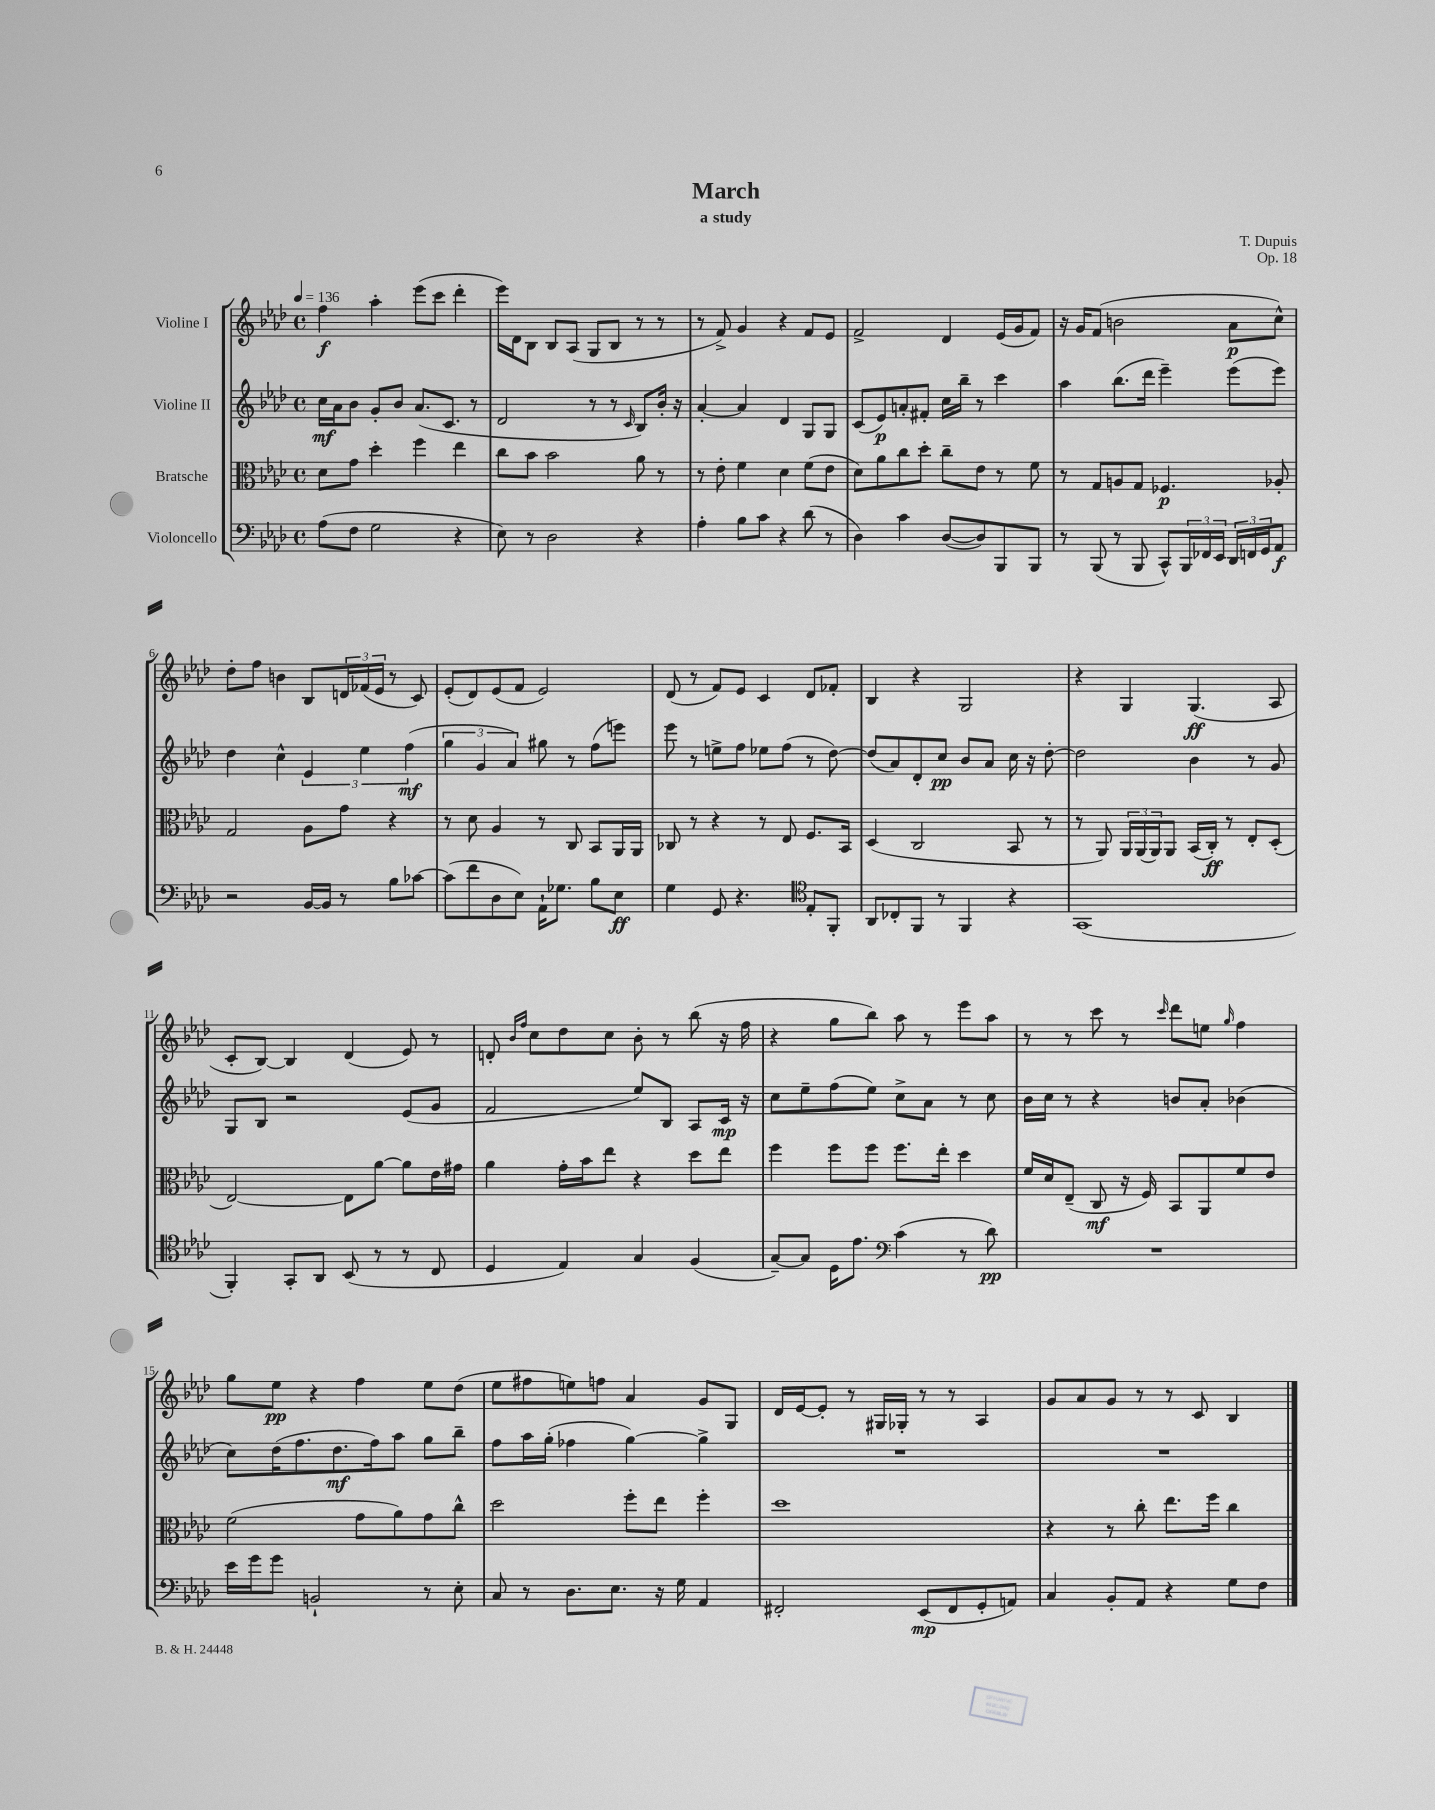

**kern	**kern	**kern	**kern
*staff4	*staff3	*staff2	*staff1
*clefF4	*clefC3	*clefG2	*clefG2
*k[b-e-a-d-]	*k[b-e-a-d-]	*k[b-e-a-d-]	*k[b-e-a-d-]
*M4/4	*M4/4	*M4/4	*M4/4
*met(c)	*met(c)	*met(c)	*met(c)
*MM136	*MM136	*MM136	*MM136
(8A-	8d-	16cc	4ff
.	.	16a-	.
8F	8g	8b-	.
2G	4dd-'	8g'	4aa-'
.	.	8b-	.
.	4ff	(8.a-	(8eee-
.	.	.	8ccc
.	.	8.c	.
4r	4ee-	.	4ddd-'
.	.	8r	.
=	=	=	=
8E-)	8cc	2d-	16eee-)
.	.	.	16d-
8r	8b-	.	8B-
2D-	2b-	.	8B-
.	.	.	(8A-
.	.	8r	8G
.	.	8r	8B-
.	.	16qqc	.
4r	8a-	8B-)	8r
.	8r	16b-'	8r
.	.	16r	.
=	=	=	=
4A-'	8r	[4a-'	8r
.	8e-'	.	8f^)
8B-	4f	4a-]	4g
8c	.	.	.
4r	4d-	4d-	4r
(8d-	(8f	8G	8f
8r	8e-	8G	8e-
=	=	=	=
4D-)	8d-)	(8c	2f^
.	8a-	8e-)	.
4c	8cc	8a'	.
.	8dd-'	8f#'	.
([8D-	8cc~	16cc	4d-
.	.	16bb-~	.
8D-])	8e-	8r	.
8BBB-	8r	4ccc	(16e-
.	.	.	16g
8BBB-	8f	.	8f)
=	=	=	=
8r	8r	4aa-	16r
.	.	.	16g
(8BBB-	8G	.	(8f
8r	8A	(8.bb-	2b
8BBB-	8G	.	.
.	.	16ddd-	.
8CC^^)	4.F-	4eee-~)	.
24BBB-	.	.	.
24FF-	.	.	.
24EE-	.	.	.
24DD-	.	(8eee-	8a-
24FF	.	.	.
24GG	.	.	.
8AA-	8A-'	8eee-)	8cc^^)
=	=	=	=
2r	2G	4dd-	8dd-'
.	.	.	8ff
.	.	4cc^^	4b
[16BB-	8A-	6e-	8B-
16BB-]	.	.	.
8r	8g	.	24d
.	.	6ee-	(24f-
.	.	.	24e-
8B-	4r	.	8r
.	.	(6ff	.
[8c-	.	.	8c)
=	=	=	=
(8c-]	8r	6gg	(8e-'
8f	8d-	.	8d-)
.	.	6g	.
8D-	4A-	.	(8e-
.	.	6a-)	.
8E-)	.	.	8f
16AA-`	8r	8gg#	2e-)
8.G-	.	.	.
.	8C	8r	.
8B-	8BB-	(8ff	.
8E-	16AA-	8eee)	.
.	16AA-	.	.
=	=	=	=
4G	8C-	8eee-	(8d-
.	8r	8r	8r
8GG	4r	8ee^	8f)
4.r	.	8ff	8e-
.	8r	8ee-	4c
.	8E-	(8ff	.
*clefC4	*	*	*
8E-'	8.F	8r	8d-
8FF'	.	[8dd-)	8f-'
.	16BB-	.	.
=	=	=	=
8AA-	(4D-	(8dd-]	4B-
8C-'	.	8a-)	.
8FF	2C	8d-'	4r
8r	.	8cc	.
4FF	.	8b-	2G
.	.	8a-	.
4r	8BB-	16cc	.
.	.	16r	.
.	8r	[8dd-'	.
=	=	=	=
(1GG	8r	2dd-]	4r
.	8AA-)	.	.
.	24AA-	.	4G
.	(24AA-	.	.
.	24AA-)	.	.
.	8AA-	.	.
.	(16BB-	4b-	(4.G
.	16C')	.	.
.	8r	.	.
.	8E-'	8r	.
.	(8D-'	8g	8A-
=	=	=	=
4FF')	[2E-)	8G	8c'
.	.	8B-	[8B-)
8GG'	.	2r	4B-]
8AA-	.	.	.
(8BB-	8E-]	.	(4d-
8r	[8a-	.	.
8r	8a-]	(8e-	8e-)
8C	16e-	8g	8r
.	16g#	.	.
=	=	=	=
4D-	4a-	2f	8d'
.	.	.	16qqb-
.	.	.	16qqff
.	.	.	8cc
4E-)	16g'	.	8dd-
.	16b-	.	.
.	8ee-	.	8cc
4G	4r	8ee-)	8b-'
.	.	8B-	8r
(4F	8dd-	8A-	(8bb-
.	8ee-	16c	16r
.	.	16r	16ff
=	=	=	=
[8G~)	4ff	8cc	4r
8G]	.	8ee-~	.
16D-	8ff	(8ff	8gg
8.e-	.	.	.
.	8ff	8ee-)	8bb-)
*clefF4	*	*	*
(4c	8.ff	8cc^	8aa-
.	.	8a-	8r
.	16ee-'	.	.
8r	4dd-	8r	8eee-
8d-)	.	8cc	8aa-
=	=	=	=
1r	16f	16b-	8r
.	16d-	16cc	.
.	(8E-~	8r	8r
.	8C	4r	8ccc
.	16r	.	8r
.	16F)	.	.
.	.	.	16qqccc
.	8BB-	8b	8ddd-
.	8AA-	8a-'	8ee
.	.	.	16qqgg
.	8f	(4b-	4ff
.	8e-	.	.
=	=	=	=
16e-	(2f	8cc)	8gg
16g	.	.	.
8g	.	(16dd-	8ee-
.	.	8.ff	.
2BB`	.	.	4r
.	.	8.dd-	.
.	8g	.	4ff
.	.	16ff)	.
.	8a-)	8aa-	.
8r	8g	8gg	8ee-
8E-'	8cc^^	8bb-~	(8dd-
=	=	=	=
8C	2dd-	8ff	8ee-
8r	.	16aa-	8ff#
.	.	(16gg'	.
8.D-	.	4ff-	8ee)
.	.	.	8ff
8.E-	.	.	.
.	8ff'	[4gg)	4a-
16r	8ee-	.	.
16G	.	.	.
4AA-	4ff'	4gg^]	8g
.	.	.	8G
=	=	=	=
2FF#'	1dd-	1r	16d-
.	.	.	[16e-
.	.	.	8e-']
.	.	.	8r
.	.	.	16G#
.	.	.	16G-'
(8EE-	.	.	8r
8FF#	.	.	8r
8GG'	.	.	4A-
8AA)	.	.	.
=	=	=	=
4C	4r	1r	8g
.	.	.	8a-
8BB-'	8r	.	8g
8AA-	8cc'	.	8r
4r	8.ee-	.	8r
.	.	.	8c
.	16ff	.	.
8G	4cc	.	4B-
8F	.	.	.
==	==	==	==
*-	*-	*-	*-
